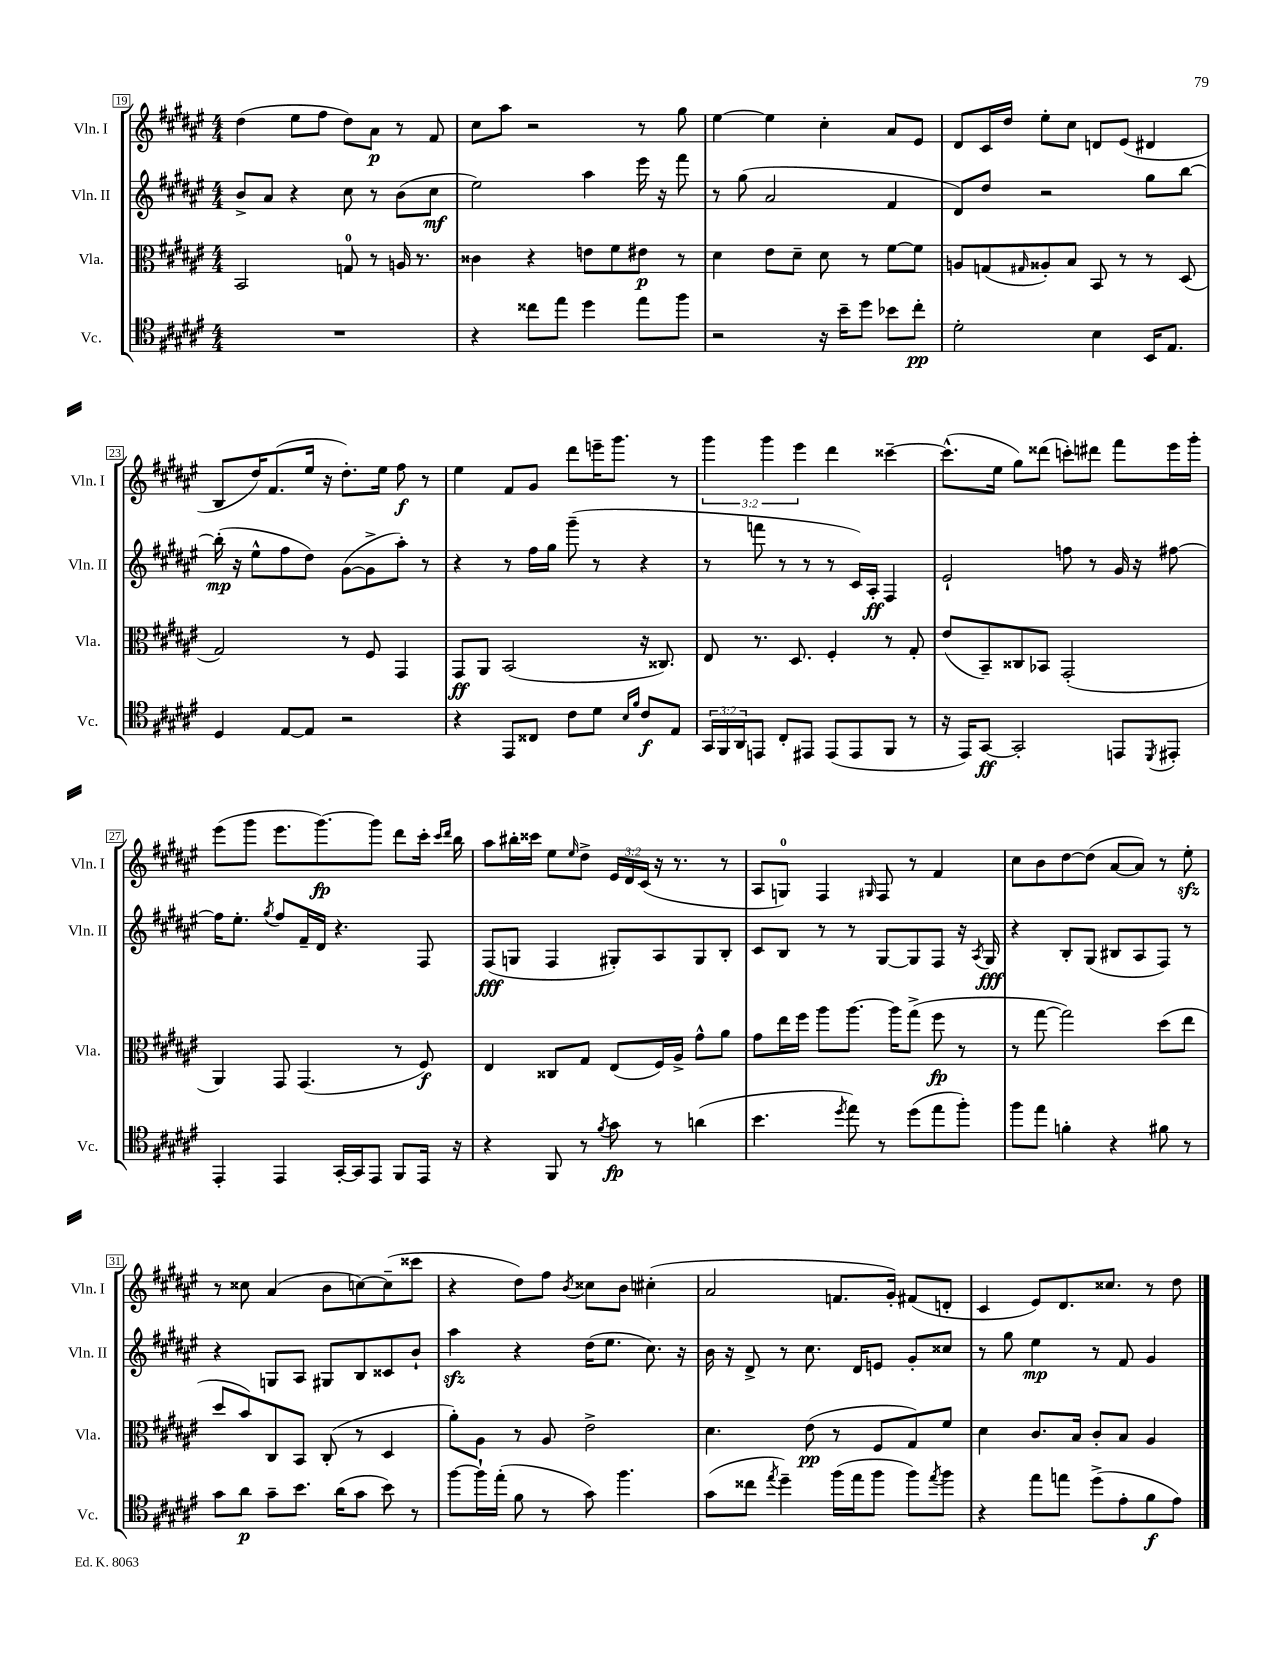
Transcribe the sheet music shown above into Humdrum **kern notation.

**kern	**kern	**kern	**kern
*staff4	*staff3	*staff2	*staff1
*clefC4	*clefC3	*clefG2	*clefG2
*k[f#c#g#d#a#e#]	*k[f#c#g#d#a#e#]	*k[f#c#g#d#a#e#]	*k[f#c#g#d#a#e#]
*M4/4	*M4/4	*M4/4	*M4/4
1r	2BB/	8b^/L	(4dd#\
.	.	8a#/J	.
.	.	4r	8ee#\L
.	.	.	8ff#\J
.	8G/	8cc#\	8dd#\L)
.	8r	8r	8a#\J
.	16A/	(8b\L	8r
.	8.r	.	.
.	.	8cc#\J	8f#/
=	=	=	=
4r	4c##\	2ee#\)	8cc#\L
.	.	.	8aa#\J
8cc##\L	4r	.	2r
8ee#\J	.	.	.
4dd#\	8e\L	4aa#\	.
.	8f#\	.	.
8ee#\L	8e#\J	16eee#\	8r
.	.	16r	.
8ff#\J	8r	8fff#\	8gg#\
=	=	=	=
2r	4d#\	8r	[4ee#\
.	.	(8gg#\	.
.	8e#\L	2a#/	4ee#\]
.	8d#~\J	.	.
16r	8d#\	.	4cc#'\
16b~\LK	.	.	.
8dd#\J	8r	.	.
8b-\L	[8f#\L	4f#/	8a#/L
8cc#'\J	8f#\]J	.	8e#/J
=	=	=	=
2d#'\	8A/L	8d#/L)	8d#/L
.	(8G/	8dd#/J	16c#/L
.	.	.	16dd#/JJ
.	16qqG#/	.	.
.	8A##'/)	2r	8ee#'\L
.	8B/J	.	8cc#\J
4B\	8BB/	.	8d/L
.	8r	.	(8e#/J
16BB/LK	8r	8gg#\L	4d#/
8.E#/J	.	.	.
.	(8D#/	[8bb\J	.
=	=	=	=
4D#/	2G#/)	(16bb'\]	8B/L
.	.	16r	.
.	.	8ee#^^\L	16dd#/K)
.	.	.	(8.f#/
[8E#/L	.	8ff#\	.
8E#/]J	.	8dd#\J)	16ee#/Jk
.	.	.	16r
2r	8r	([8g#\L	8.dd#'\L)
.	8F#/	8g#^\]	.
.	.	.	16ee#\Jk
.	4GG#/	8aa#'\J)	8ff#\
.	.	8r	8r
=	=	=	=
4r	8GG#/L	4r	4ee#\
.	8AA#/J	.	.
8EE#/L	(2BB/	8r	8f#/L
8C##/J	.	16ff#\LL	8g#/J
.	.	16gg#\JJ	.
8c#\L	.	(8ggg#~\	8ddd#\L
8d#\J	.	8r	16eee~\K
.	.	.	8.ggg#\J
16qqB/LL	.	.	.
16qqf#/JJ	.	.	.
8c#/L	16r	4r	.
.	8.C##/)	.	.
8E#/J	.	.	8r
=	=	=	=
24GG#/LL	8E#/	8r	6ggg#\
24FF#/	.	.	.
24AA#/J	.	.	.
8EE/J	8.r	8fff\	.
.	.	.	6ggg#\
8C#'/L	.	8r	.
.	8.D#/	.	.
.	.	.	6eee#\
8EE#/J	.	8r	.
(8EE#/L	4F#'/	8r	4ddd#\
8EE#/	.	16c#/LL)	.
.	.	16A#'/JJ	.
8FF#/J	8r	4F#/	[4ccc##~\
8r	8G#'/	.	.
=	=	=	=
16r	(8e#/L	2e#`/	(8.ccc##^^\]L
16EE#/LK)	.	.	.
[8GG#/J	8BB~/)	.	.
.	.	.	16ee#\Jk
2GG#'/]	8C##/	.	8gg#\L)
.	8BB-/J	.	(8ddd##\J
.	(2GG#'/	8ff\	8ccc'\L)
.	.	8r	8ddd#\J
8EE/L	.	16g#/	8fff#\L
.	.	16r	.
8qDD#/	.	.	.
8EE#'/J	.	[8ff#\	16eee#\L
.	.	.	16ggg#'\JJ
=	=	=	=
4EE#'/	4AA#/)	16ff#\]LK	(8eee#\L
.	.	8.ee#'\J	.
.	.	.	8ggg#\J
.	.	8qgg#/	.
4EE#/	8GG#/	8ff#/L	8.eee#\L
.	(4.GG#/	16f#~/L	.
.	.	16d#/JJ	[8.ggg#\)
[16GG#'/LL	.	4.r	.
16GG#/]J	.	.	.
8EE#/J	.	.	8ggg#\]J
8FF#/L	8r	.	8ddd#\L
16EE#/Jk	8F#/)	8F#/	16ccc#'\Jk
.	.	.	16qqccc#/LL
.	.	.	16qqddd#/JJ
16r	.	.	16bb\
=	=	=	=
4r	4E#/	(8F#/L	8aa#\L
.	.	8G/J	16bb#'\L
.	.	.	16ccc##\JJ
8FF#/	8C##/L	4F#/	8ee#\L
.	.	.	16qqee#/
8r	8G#/J	.	8dd#^\J
8qf#/	.	.	.
8g#\	(8E#/L	8G#'/L)	24e#/LL
.	.	.	24d#/
.	.	.	(24c#/JJ
8r	16F#/L)	8A#/	16r
.	16A#^/JJ	.	8.r
(4a\	8g#^^\L	8G#/	.
.	8a#\J	8B'/J	8r
=	=	=	=
4.b\	8g#\L	8c#/L	8A#/L
.	16ee#\L	8B/J	8G/J)
.	16ff#\JJ	.	.
.	8aa#\L	8r	4F#/
8qdd#/	.	.	.
8ee#\)	[8.aa#\J	8r	.
.	.	.	16qqG#/
8r	.	[8G#/L	8F#/
.	16aa#\]LK	.	.
(8dd#\L	(8gg#^\J	8G#/]	8r
8ee#\	8ff#\	8F#/J	4f#/
8ff#'\J)	8r	16r	.
.	.	8qA#/	.
.	.	16G#/	.
=	=	=	=
8ff#\L	8r	4r	8cc#\L
8ee#\J	[8gg#\	.	8b\
4f'\	2gg#\])	8B'/L	[8dd#\
.	.	(8G#/J	(8dd#\]J
4r	.	8B#/L	[8a#/L
.	.	8A#/	8a#/]J)
8f#\	(8dd#\L	8F#/J)	8r
8r	8ee#\J	8r	8ee#'\
=	=	=	=
8g#\L	8dd#/L	4r	8r
8a#\J	8b/)	.	8cc##\
8g#~\L	8C#/	8G/L	(4a#/
8.b\J	8BB/J	8A#/J	.
.	(8C#'/	8G#/L	8b\L
(16a#\LK	.	.	.
8g#\J	8r	8B/	[8cc\)
8b\)	4D#/	8c##/	(8cc~\]
8r	.	8b`/J	8ccc##\J
=	=	=	=
[8ff#\L	8a#'\L)	4aa#\	4r
16ff#`\]L	8A#\J	.	.
(16ee#'\JJ	.	.	.
8f#\	8r	4r	8dd#\L)
8r	8A#/	.	8ff#\J
.	.	.	8qb/
8g#\)	2e#^\	(16dd#\LK	8cc##\L
.	.	8.ee#\J	.
4.ff#\	.	.	8b\J
.	.	8.cc#\)	(4cc#'\
.	.	16r	.
=	=	=	=
(8g#\L	4.d#\	16b\	2a#/
.	.	16r	.
8cc##\J	.	8d#^/	.
8qee#/	.	.	.
4dd#~\)	.	8r	.
.	(8e#\	8.cc#\	.
(16ff#\LL	8r	.	8.f/L
16ee#\J	.	16d#/LK	.
8ff#\J	8F#/L	8e/J	.
.	.	.	16g#'/Jk)
8ff#\L)	8G#/)	8g#'/L	(8f#/L
8qee#/	.	.	.
8ff#\J	8f#/J	8cc##/J	8d'/J
=	=	=	=
4r	4d#\	8r	4c#/
.	.	8gg#\	.
8ee#\L	8.c#/L	4ee#\	8e#/L)
8ee\J	.	.	8.d#/
.	16B/Jk	.	.
(8dd#^\L	8c#'/L	8r	.
.	.	.	8.cc##/J
8e#'\	8B/J	8f#/	.
8f#\	4A#/	4g#/	8r
8e#\J)	.	.	8dd#\
==	==	==	==
*-	*-	*-	*-
